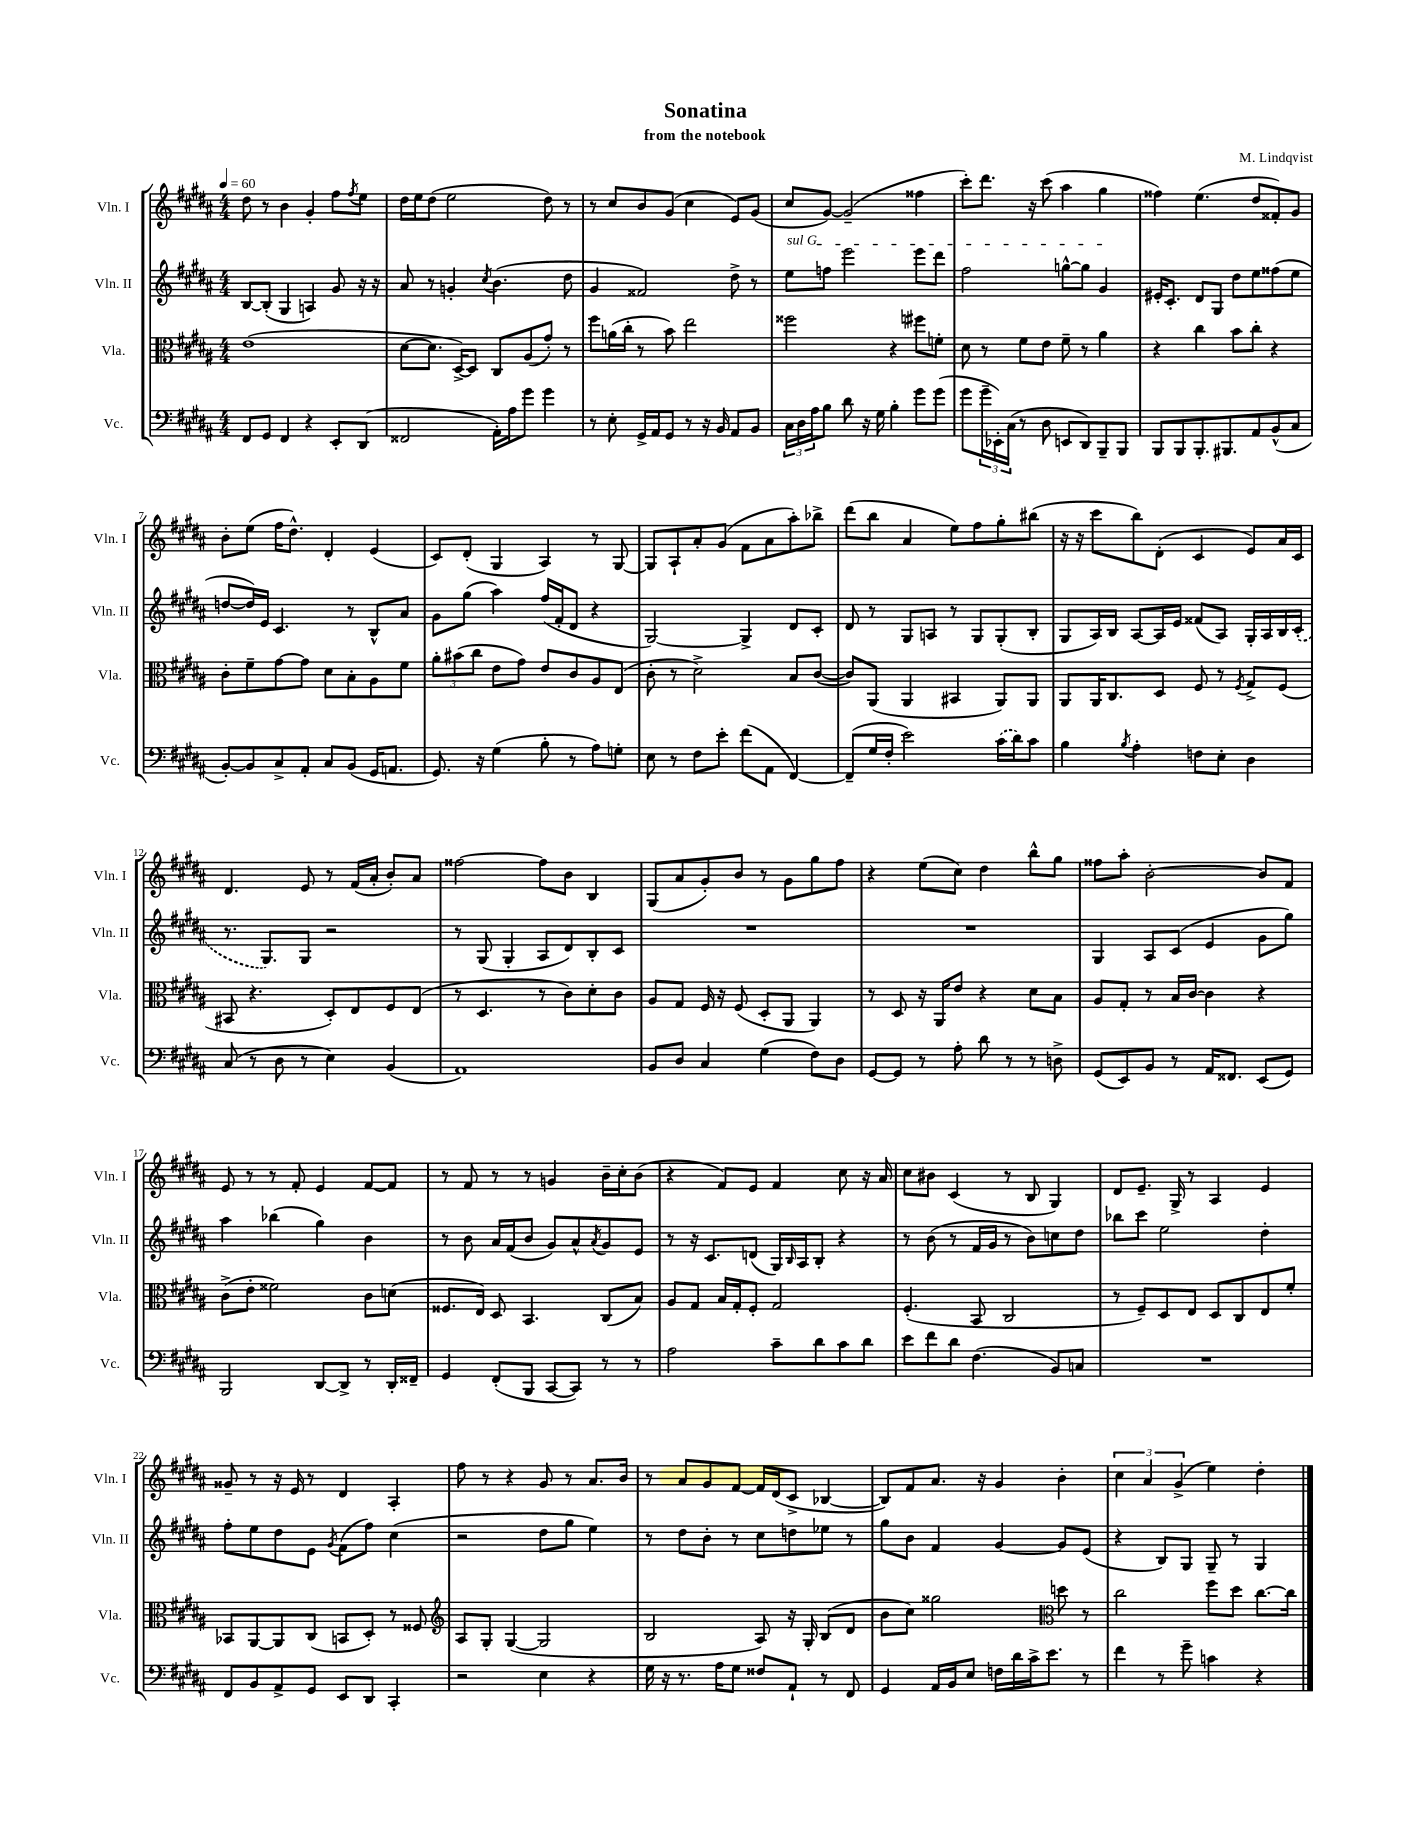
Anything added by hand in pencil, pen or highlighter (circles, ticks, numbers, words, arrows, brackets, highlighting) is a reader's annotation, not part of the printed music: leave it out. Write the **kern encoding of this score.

**kern	**kern	**kern	**kern
*part4	*part3	*part2	*part1
*staff4	*staff3	*staff2	*staff1
*I"Vc.	*I"Vla.	*I"Vln. II	*I"Vln. I
*I'Vc.	*I'Vla.	*I'Vln. II	*I'Vln. I
*clefF4	*clefC3	*clefG2	*clefG2
*k[f#c#g#d#a#]	*k[f#c#g#d#a#]	*k[f#c#g#d#a#]	*k[f#c#g#d#a#]
*M4/4	*M4/4	*M4/4	*M4/4
*MM60	*MM60	*MM60	*MM60
=1	=1	=1	=1
8FF#/L	(1e	[8B/L	8dd#\
8GG#/J	.	(8B'/J]	8r
4FF#/	.	4G#/	4b\
4r	.	4An/)	4g#'/
8EE'/L	.	8g#/	8ff#\L
.	.	.	8qff#/
(8DD#/J	.	16r	8ee\J
.	.	16r	.
=2	=2	=2	=2
2FF##X/	[8d#\L	8a#/	16dd#\LL
.	.	.	16ee\J
.	8.d#\J]	8r	(8dd#\J
.	.	4gn'/	2ee\
.	[16D#^/KL)	.	.
.	8D#/J]	.	.
.	.	8qcc#/	.
16AA#'\LL)	8C#/L	(4.b\	.
16A#\J	.	.	.
8g#\J	(8A#/	.	.
4g#\	8g#'/J)	.	8dd#\)
.	8r	8dd#\	8r
=3	=3	=3	=3
8r	8ff#\L	4g#/	8r
8E'\	(16an\L	.	8cc#/L
.	16cc#'\JJ	.	.
16GG#^/LL	8r	2f##X/)	8b/
16AA#/J	.	.	.
8GG#/J	8b\)	.	(8g#/J
8r	2ee\	.	4cc#\
16r	.	.	.
16BB/	.	.	.
8AA#/L	.	8dd#^\	8e/L)
8BB/J	.	8r	(8g#/J
=4	=4	=4	=4
!	!	!LO:TX:a:i:t=sul G	!
24C#\LL	2ff##X\	8ee\L	8cc#/L
24D#\	.	.	.
24A#\J	.	.	.
8B\J	.	8ffn\J	[8g#/J)
8d#\	.	2eee\	(2g#~/]
16r	.	.	.
16G#\	.	.	.
4B'\	4r	.	.
8g#\L	8ff#X\L	8eee\L	4ff##X\
(8g#\J	8fn'\J	8ddd#\J	.
=5	=5	=5	=5
8g#\L	8d#\	2ff#\	8ccc#'\L)
24g#~\L	8r	.	8.ddd#\J
24EE-X'\)	.	.	.
(24C#\JJ	.	.	.
8r	8f#\L	.	.
.	.	.	16r
8D#\	8e\J	.	(8ccc#\
8EEn/L	8f#~\	[8ggn^^\L	4aa#\
8DD#/)	8r	8gg\J]	.
8BBB~/	4a#\	4g#/	4gg#\
8BBB/J	.	.	.
=6	=6	=6	=6
8BBB/L	4r	16e#X'/KL	4ff##X\)
.	.	8.c#'/J	.
8BBB/	.	.	.
8.BBB'/	4cc#\	8d#/L	(4.ee\
.	.	8G#/J	.
8.BBB#X/	.	.	.
.	8b\L	8dd#\L	.
8AA#/	8cc#'\J	8ee\	8dd#/L
(8BB^^/	4r	(8ff##X\	8f##X'/)
8C#/J	.	8ee\J	8g#/J
!!LO:LB:g=z
=7	=7	=7	=7
[8BB'/L)	8c#'\L	[8ddn/L	8b'\L
8BB/]	8f#~\	16dd/L])	(8ee\J
.	.	16e/JJ	.
8C#^/	[8g#\	4.c#/	16ff#\KL
.	.	.	8.dd#^^\J)
8AA#'/J	8g#\J]	.	.
8C#/L	8d#\L	.	4d#'/
(8BB/J	8B'\	8r	.
16GG#/KL	8A#\	8B^^/L	(4e/
8.AAn/J	.	.	.
.	8f#\J	8a#/J	.
=8	=8	=8	=8
8.GG#/)	12a#'\L	8g#\L	8c#/L)
.	(12b#X\	.	.
.	.	(8gg#\J	(8d#'/J
.	12cc#\J	.	.
16r	.	.	.
(4G#\	8e\L	4aa#\)	4G#/
.	8g#\J)	.	.
8B'\	8e/L	(16ff#/LL	4A#/)
.	.	16f#'/J	.
8r	8c#/	8d#/J	.
8A#\L)	8A#/	4r	8r
8Gn'\J	(8E/J	.	[8G#/
=9	=9	=9	=9
8E\	8c#'\	[2G#/)	8G#/L]
8r	8r	.	8A#`/
8F#\L	2d#^\)	.	8a#'/
8e'\J	.	.	(8g#/J
(8f#\L	.	4G#^/]	8f#\L
8AA#\J	.	.	8a#\
[4FF#/)	8B/L	8d#/L	8aa#'\)
.	([8c#/J	8c#'/J	8bb-X^\J
=10	=10	=10	=10
(8FF#~/L]	8c#/L])	8d#/	(8ddd#\L
16G#/L	(8AA#/J	8r	8bb\J
16F#'/JJ	.	.	.
2e\)	4AA#/	8G#/L	4a#/
.	.	8An/J	.
.	4BB#X/	8r	8ee\L)
.	.	8G#/L	8ff#\
(16c#\LL	8AA#/L)	(8G#'/	8gg#'\
16d#\J)	.	.	.
8c#\J	8AA#/J	8B'/J	(8bb#X\J
=11	=11	=11	=11
4B\	8AA#/L	8G#/L	16r
.	.	.	16r
.	16AA#/K	16A#/L)	8ccc#\L
.	8.C#/	16B/JJ	.
8qB/	.	.	.
4A#'\	.	[8A#/L	8bb\)
.	8D#/J	16A#/L]	(8d#'\J
.	.	16e/JJ	.
8Fn\L	8F#/	(8f##X/L	4c#/
8E'\J	8r	8A#/J)	.
.	8qF#/	.	.
4D#\	8G#^/L	16G#'/LL	8e/L)
.	.	16A#/	.
.	(8F#/J	16B/	16a#/L
.	.	(16c#'/JJ	16c#/JJ
!!LO:LB:g=z
=12	=12	=12	=12
(8C#/	8BB#X/	8.r	4.d#/
8r	4.r	.	.
.	.	8.G#/L)	.
8D#\	.	.	.
8r	.	8G#/J	8e/
4E\)	8D#'/L)	2r	8r
.	8E/	.	(16f#/LL
.	.	.	16a#'/JJ
(4BB/	8F#/	.	8b'/L)
.	(8E/J	.	8a#/J
=13	=13	=13	=13
1AA#)	8r	8r	[2ff##X\
.	4.D#/	(8G#/	.
.	.	4G#'/	.
.	8r	8A#/L	8ff##\L]
.	8c#\L)	8d#/)	8b\J
.	8d#'\	8B'/	4B/
.	8c#\J	8c#/J	.
=14	=14	=14	=14
8BB/L	8A#/L	1r	(8G#/L
8D#/J	8G#/J	.	8a#/
4C#/	16F#/	.	8g#'/)
.	16r	.	.
.	(8F#/	.	8b/J
(4G#\	8D#'/L	.	8r
.	8AA#/J	.	8g#\L
8F#\L)	4AA#/)	.	8gg#\
8D#\J	.	.	8ff#\J
=15	=15	=15	=15
[8GG#/L	8r	1r	4r
8GG#/J]	8D#/	.	.
8r	16r	.	(8ee\L
.	16AA#/KL	.	.
8A#'\	8e/J	.	8cc#\J)
8d#\	4r	.	4dd#\
8r	.	.	.
8r	8d#\L	.	8bb^^\L
8Dn^\	8B\J	.	8gg#\J
=16	=16	=16	=16
(8GG#/L	8A#/L	4G#/	8ff##X\L
8EE/)	8G#'/J	.	8aa#'\J
8BB/J	8r	8A#/L	[2b'\
8r	16B/LL	(8c#/J	.
.	[16c#/JJ	.	.
16AA#/KL	4c#\]	4e/	.
8.FF##X/J	.	.	.
(8EE/L	4r	8g#\L	8b/L]
8GG#/J)	.	8gg#\J)	8f#/J
!!LO:LB:g=z
=17	=17	=17	=17
2BBB/	(8c#^\L	4aa#\	8e/
.	8e'\J	.	8r
.	2f##X\)	(4bb-X\	8r
.	.	.	8f#'/
[8DD#/L	.	4gg#\)	4e/
8DD#^/J]	.	.	.
8r	8c#\L	4b\	[8f#/L
16DD#'/LL	(8dn\J	.	8f#/J]
16FF##X~/JJ	.	.	.
=18	=18	=18	=18
4GG#/	8.F##X/L	8r	8r
.	.	8b\	8f#/
.	16E/Jk)	.	.
(8FF#'/L	8D#/	16a#/LL	8r
.	.	(16f#/J	.
8BBB/J	4.BB/	8b/J	8r
[8CC#/L	.	8g#/L)	4gn/
8CC#/J])	.	8a#^^/	.
.	.	8qa#/	.
8r	(8C#/L	8g#/	16b~\LL
.	.	.	16cc#'\J
8r	8B/J)	8e/J	(8b\J
=19	=19	=19	=19
2A#\	8A#/L	8r	4r
.	8G#/J	16r	.
.	.	8.c#/L	.
.	16B/LL	.	8f#/L)
.	16G#'/J	.	.
.	8F#'/J	(8dn/J	8e/J
8c#~\L	2G#/	16G#/LL)	4f#/
.	.	16qqB/	.
.	.	16A#/J	.
8d#\	.	8B'/J	.
8c#\	.	4r	8cc#\
8d#\J	.	.	16r
.	.	.	16a#/
=20	=20	=20	=20
8e\L	(4.F#'/	8r	8cc#\L
8f#\	.	(8b\	8b#X\J
8d#\J	.	8r	(4c#/
(4.F#\	8BB/	16f#/LL	.
.	.	16g#/JJ	.
.	2C#/	8r	8r
.	.	8b\L)	8B/
8BB/L)	.	8ccn\	4G#/)
8Cn/J	.	8dd#\J	.
=21	=21	=21	=21
1r	8r	8bb-X\L	8d#/L
.	8F#~/L)	8ccc#\J	8.e~/J
.	8D#/	2ee\	.
.	.	.	16G#^/
.	8E/J	.	8r
.	8D#/L	.	4A#/
.	8C#/	.	.
.	8E/	4dd#'\	4e/
.	8f#'/J	.	.
!!LO:LB:g=z
=22	=22	=22	=22
8FF#/L	8BB-X/L	8ff#'\L	8g##X~/
8BB/	[8AA#/	8ee\	8r
8AA#^/	8AA#/]	8dd#\	16r
.	.	.	16e/
8GG#/J	(8C#/J	8e\J	8r
.	.	8qg#/	.
8EE/L	8BBn/L	(8f#\L	4d#/
8DD#/J	8D#'/J)	8ff#\J)	.
4CC#'/	8r	(4cc#\	4A#'/
.	8F##X/	.	.
=23	=23	=23	=23
*	*clefG2	*	*
2r	8A#/L	2r	8ff#\
.	8G#'/J	.	8r
.	([4G#/	.	4r
4E\	2G#/]	8dd#\L	8g#/
.	.	8gg#\J	8r
4r	.	4ee\)	8.a#/L
.	.	.	16b/Jk
=24	=24	=24	=24
16G#\	2B/	8r	8r
16r	.	.	.
8.r	.	8dd#\L	8a#/L
.	.	8b'\J	8g#/
16A#\KL	.	.	.
8G#\J	.	8r	[8f#/J
8F##X/L	8A#/)	8cc#\L	16f#/LL]
.	.	.	(16d#/J
8AA#`/J	16r	8ddn\	8c#^/J
.	16G#'/	.	.
8r	(8B/L	8ee-X\J	[4B-X/
8FF#/	8d#/J	8r	.
=25	=25	=25	=25
4GG#/	8b\L	8gg#\L	8B-/L])
.	8cc#\J)	8b\J	8f#/
16AA#/LL	2gg##X\	4f#/	8.a#/J
16BB/J	.	.	.
8E/J	.	.	.
.	.	.	16r
16Fn\LL	.	[4g#/	4g#/
16d#\	.	.	.
16c#^\J	.	.	.
8.e\J	.	.	.
*	*clefC3	*	*
.	8ddn\	8g#/L]	4b'\
8r	8r	(8e/J	.
=26	=26	=26	=26
4f#\	2cc#\	4r	6cc#\
.	.	.	6a#/
8r	.	8B/L)	.
.	.	.	(6g#^/
8g#~\	.	8G#/J	.
4cn\	8ff#\L	8G#~/	4ee\)
.	8dd#\J	8r	.
4r	[8.cc#\L	4G#/	4dd#'\
.	16cc#\Jk]	.	.
==	==	==	==
*-	*-	*-	*-
